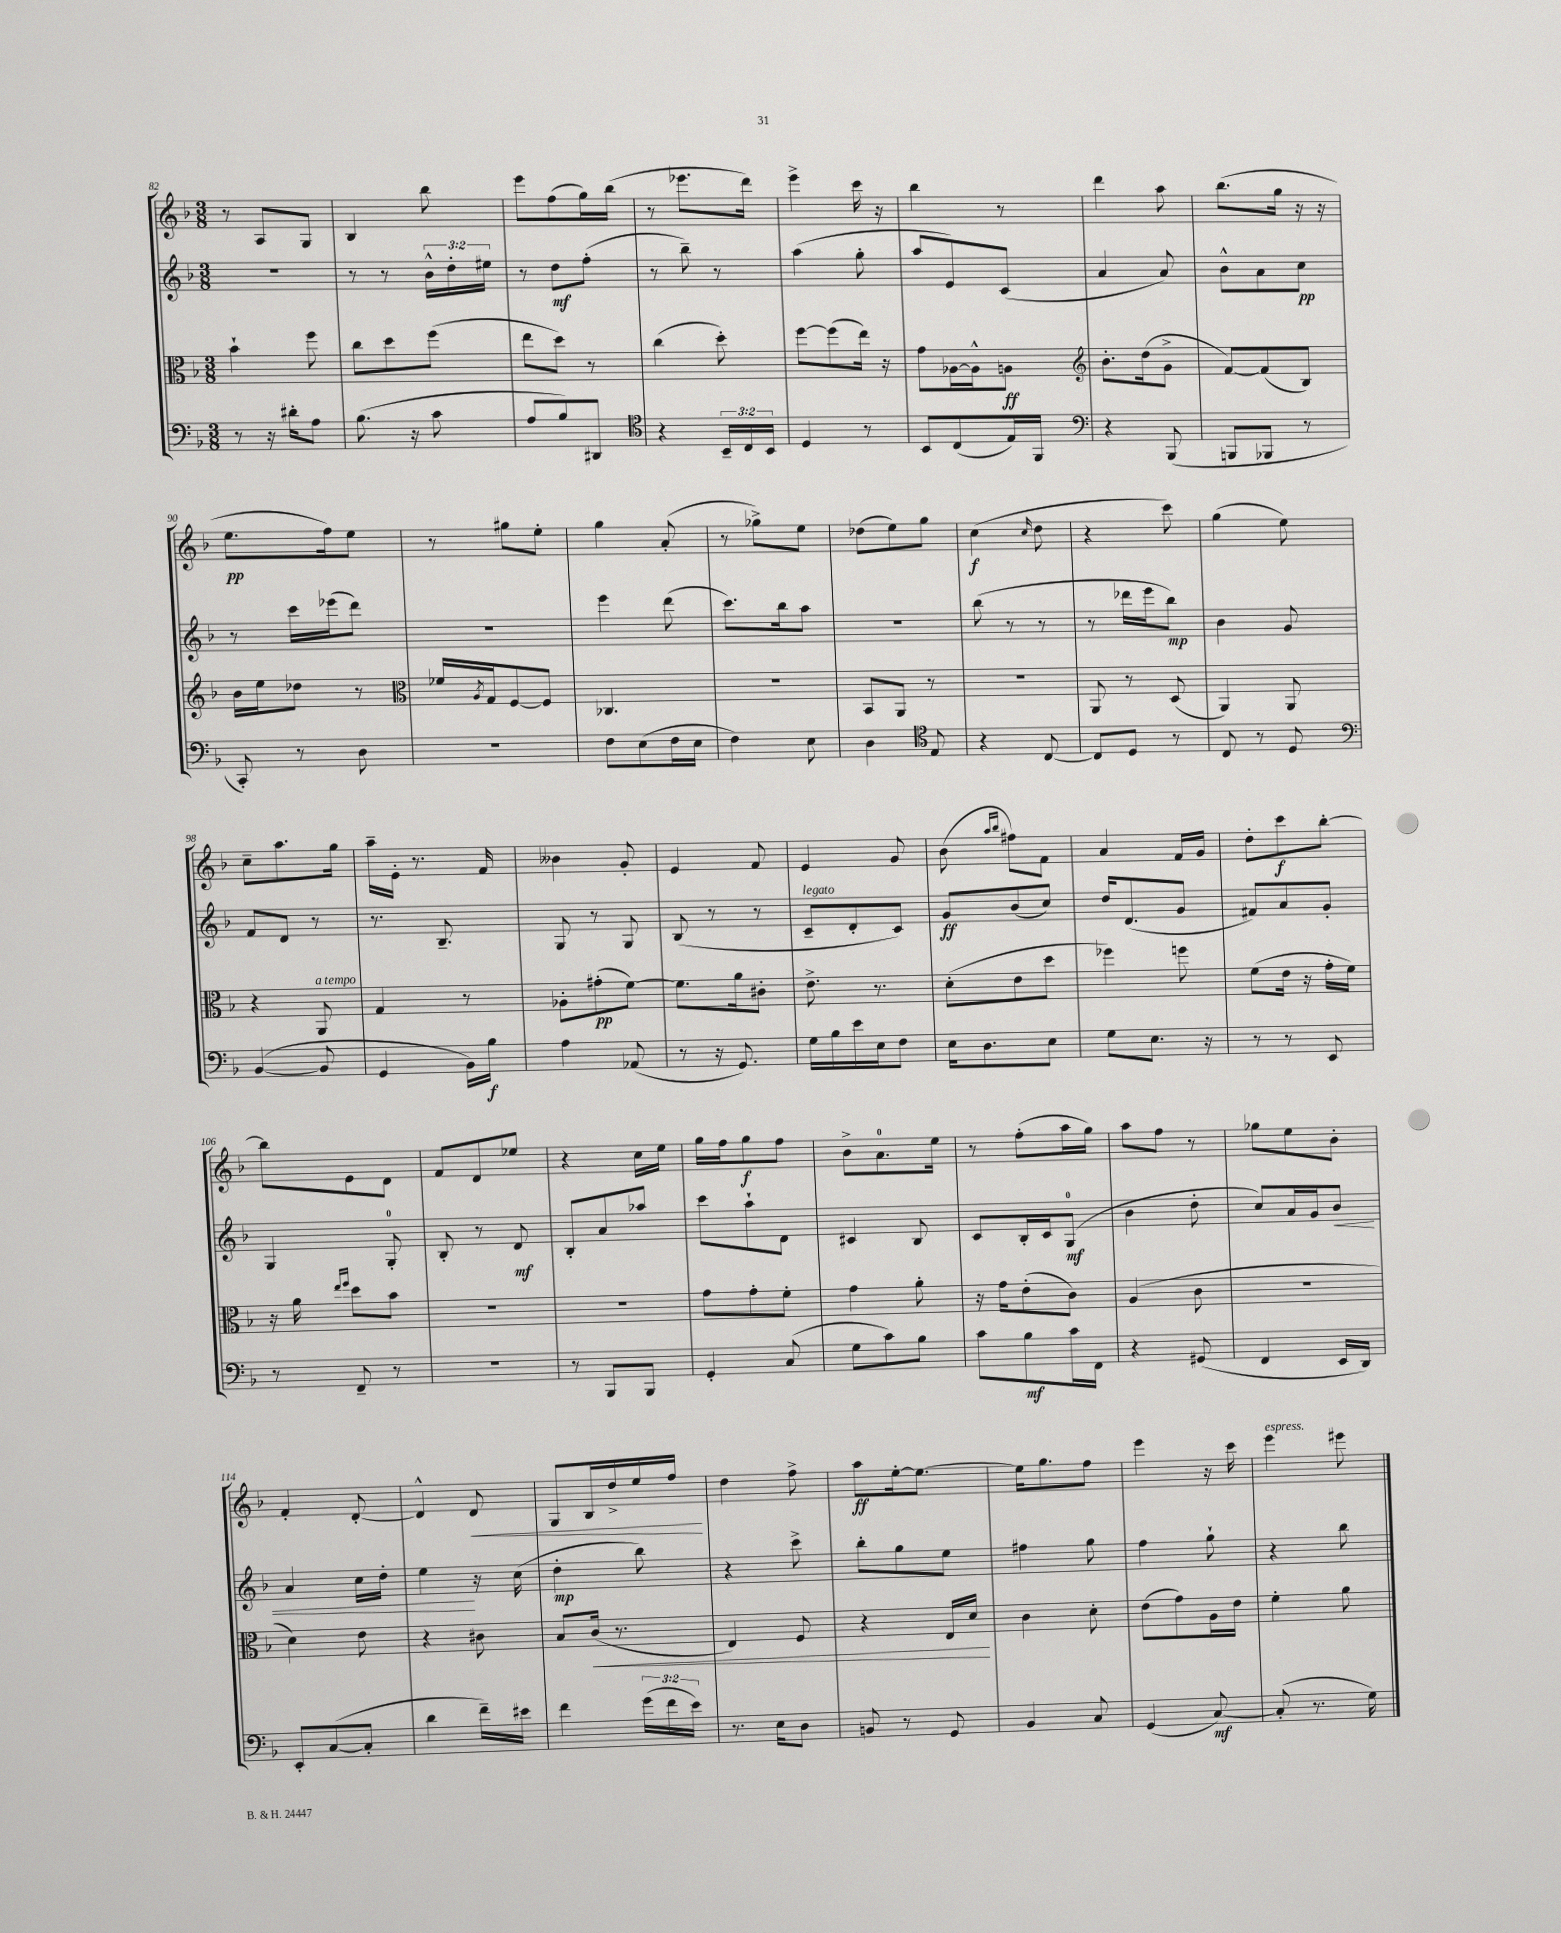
<<
\new StaffGroup <<
\new Staff = "s0" {
    \clef treble \key f \major \numericTimeSignature \time 3/8
    r8 a8 g8 |
    bes4 bes''8 |
    e'''8 f''8( g''16) bes''16( |
    r8 ees'''8. d'''16) |
    e'''4-> c'''16 r16 |
    bes''4 r8 |
    d'''4 a''8 |
    bes''8.( g''16 r16 r16 |
    e''8.\pp f''16) e''8 |
    r8 gis''8 e''8-. |
    g''4 a'8-.( |
    r8 ges''8->) e''8 |
    des''8( e''8) g''8 |
    c''4\f( \grace { c''16 } d''8 |
    r4 c'''8) |
    g''4( e''8) |
    c''8-- a''8. g''16 |
    a''16-- e'16-. r8. f'16 |
    beses'4 g'8-. |
    e'4 f'8 |
    e'4 g'8 |
    bes'8( \grace { a''16 bes''16 } fis''8) f'8 |
    a'4 f'16 g'16 |
    d''8-. c'''8\f bes''8~-. |
    bes''8 e'8 d'8 |
    f'8 d'8 ees''8 |
    r4 c''16 e''16 |
    g''16 f''16 g''8\f f''8 |
    bes'8-> a'8.-0 e''16 |
    r8 f''8-.( a''16 g''16) |
    a''8 f''8 r8 |
    ges''8 e''8 bes'8-. |
    f'4-. d'8~-. |
    d'4-^ d'8\< |
    g8 bes16 d''16-> e''16 f''16\! |
    d''4 f''8-> |
    a''8\ff e''16~-. e''8.~ |
    e''16 g''8. f''8 |
    e'''4 r16 c'''16 |
    e'''4^\markup { \italic "espress." } eis'''8 \bar "|." |
}
\new Staff = "s1" {
    \clef treble \key f \major \numericTimeSignature \time 3/8 \override Staff.TupletNumber.text = #tuplet-number::calc-fraction-text
    R4. |
    r8 r8 \tuplet 3/2 { bes'16-^ d''16-. eis''16 } |
    r8 d''8\mf f''8-.( |
    r8 bes''8--) r8 |
    a''4( g''8-. |
    a''8 e'8) c'8( |
    a'4 a'8) |
    bes'8-^ a'8 c''8\pp |
    r8 c'''16 ees'''16( d'''8) |
    R4. |
    e'''4 d'''8( |
    c'''8.) bes''16 a''8 |
    R4. |
    bes''8( r8 r8 |
    r8 des'''16 e'''16 bes''8\mp) |
    bes'4 g'8 |
    f'8 d'8 r8 |
    r8. bes8.-- |
    g8 r8 g8 |
    bes8( r8 r8 |
    c'8--^\markup { \italic "legato" } d'8-. c'8) |
    g'8\ff bes'8( c''8) |
    d''16 d'8.( g'8 |
    fis'8) a'8 g'8-. |
    g4 g8-0-. |
    bes8-. r8 d'8\mf |
    bes8-. a'8 aes''8 |
    c'''8 a''8-! d'8 |
    cis'4 bes8 |
    c'8 bes16-. c'16 g8-0\mf( |
    bes'4 d''8-. |
    c''8) a'16 g'16 bes'8\< |
    a'4 c''16 d''16-. |
    e''4\! r16 c''16( |
    d''4-.\mp bes''8) |
    r4 c'''8-> |
    bes''8-. g''8 e''8 |
    fis''4 g''8 |
    f''4 g''8-! |
    r4 bes''8 \bar "|." |
}
\new Staff = "s2" {
    \clef alto \key f \major \numericTimeSignature \time 3/8
    bes'4-! f''8 |
    c''8 d''8 f''8( |
    e''8 d''8) r8 |
    c''4( d''8-.) |
    f''8~ f''8( e''16) r16 |
    g'8 aes16~ aes16-^ a8\ff |
    \clef treble bes'8.-. d''16( g'8-> |
    f'8~) f'8( bes8) |
    bes'16 e''16 des''8 r8 |
    \clef alto fes'16 \acciaccatura { a8 } g16 f8~ f8 |
    ces4. |
    R4. |
    bes,8 a,8 r8 |
    R4. |
    a,8 r8 d8( |
    a,4) a,8 |
    r4 a,8^\markup { \italic "a tempo" } |
    g4 r8 |
    aes8-. gis'8-.\pp( f'8~) |
    f'8. a'16 cis'8-. |
    e'8.-> r8. |
    d'8-.( e'8 d''8 |
    fes''4) f''8 |
    f'8( e'16 r16 g'16-. f'16) |
    r16 a'16 \grace { e''16 f''16 } d''8 bes'8 |
    R4. |
    R4. |
    g'8 g'8-. f'8-. |
    g'4 a'8-. |
    r16 g'16 e'8-.( c'8) |
    a4( c'8 |
    R4. |
    d'4) e'8 |
    r4 cis'8 |
    bes8 c'16\<( r8. |
    e4) f8 |
    r4 e16 d'16\! |
    c'4 d'8-. |
    e'8( g'8) a16 e'16 |
    f'4-. a'8 \bar "|." |
}
\new Staff = "s3" {
    \clef bass \key f \major \numericTimeSignature \time 3/8 \override Staff.TupletNumber.text = #tuplet-number::calc-fraction-text
    r8 r16 dis'16-. a8 |
    bes8.( r16 c'8 |
    a8 bes8) dis,8 |
    \clef tenor r4 \tuplet 3/2 { bes,16-- c16 bes,16 } |
    d4 r8 |
    bes,8 c8( e16) f,16 |
    \clef bass r4 bes,,8( |
    b,,8 bes,,8 r8 |
    c,8-.) r8 d8 |
    R4. |
    f8 e8( f16 e16 |
    f4) e8 |
    d4 \clef tenor e8 |
    r4 c8~ |
    c8 d8 r8 |
    c8 r8 d8 |
    \clef bass bes,4~( bes,8 |
    g,4 bes,16) bes16\f |
    a4 aes,8( |
    r8 r16 g,8.) |
    g16 bes16 e'16 e16 f8 |
    e16 d8. e8 |
    g8 e8. r16 |
    r8 r8 e,8 |
    r8 f,8-- r8 |
    R4. |
    r8 bes,,8 bes,,8 |
    g,4-. c8( |
    g8 c'8) bes8 |
    c'8 bes8\mf c'16 f,16 |
    r4 gis,8( |
    f,4 e,16 d,16) |
    e,8-. c8~( c8-. |
    d'4 f'16--) eis'16 |
    f'4 \tuplet 3/2 { g'16( f'16 e'16) } |
    r8. e16 d8 |
    b,8 r8 g,8 |
    bes,4 c8 |
    g,4( c8~\mf) |
    c8-.( r8. g16) \bar "|." |
}
>>
>>
\layout { \context { \Score currentBarNumber = #82 } }
